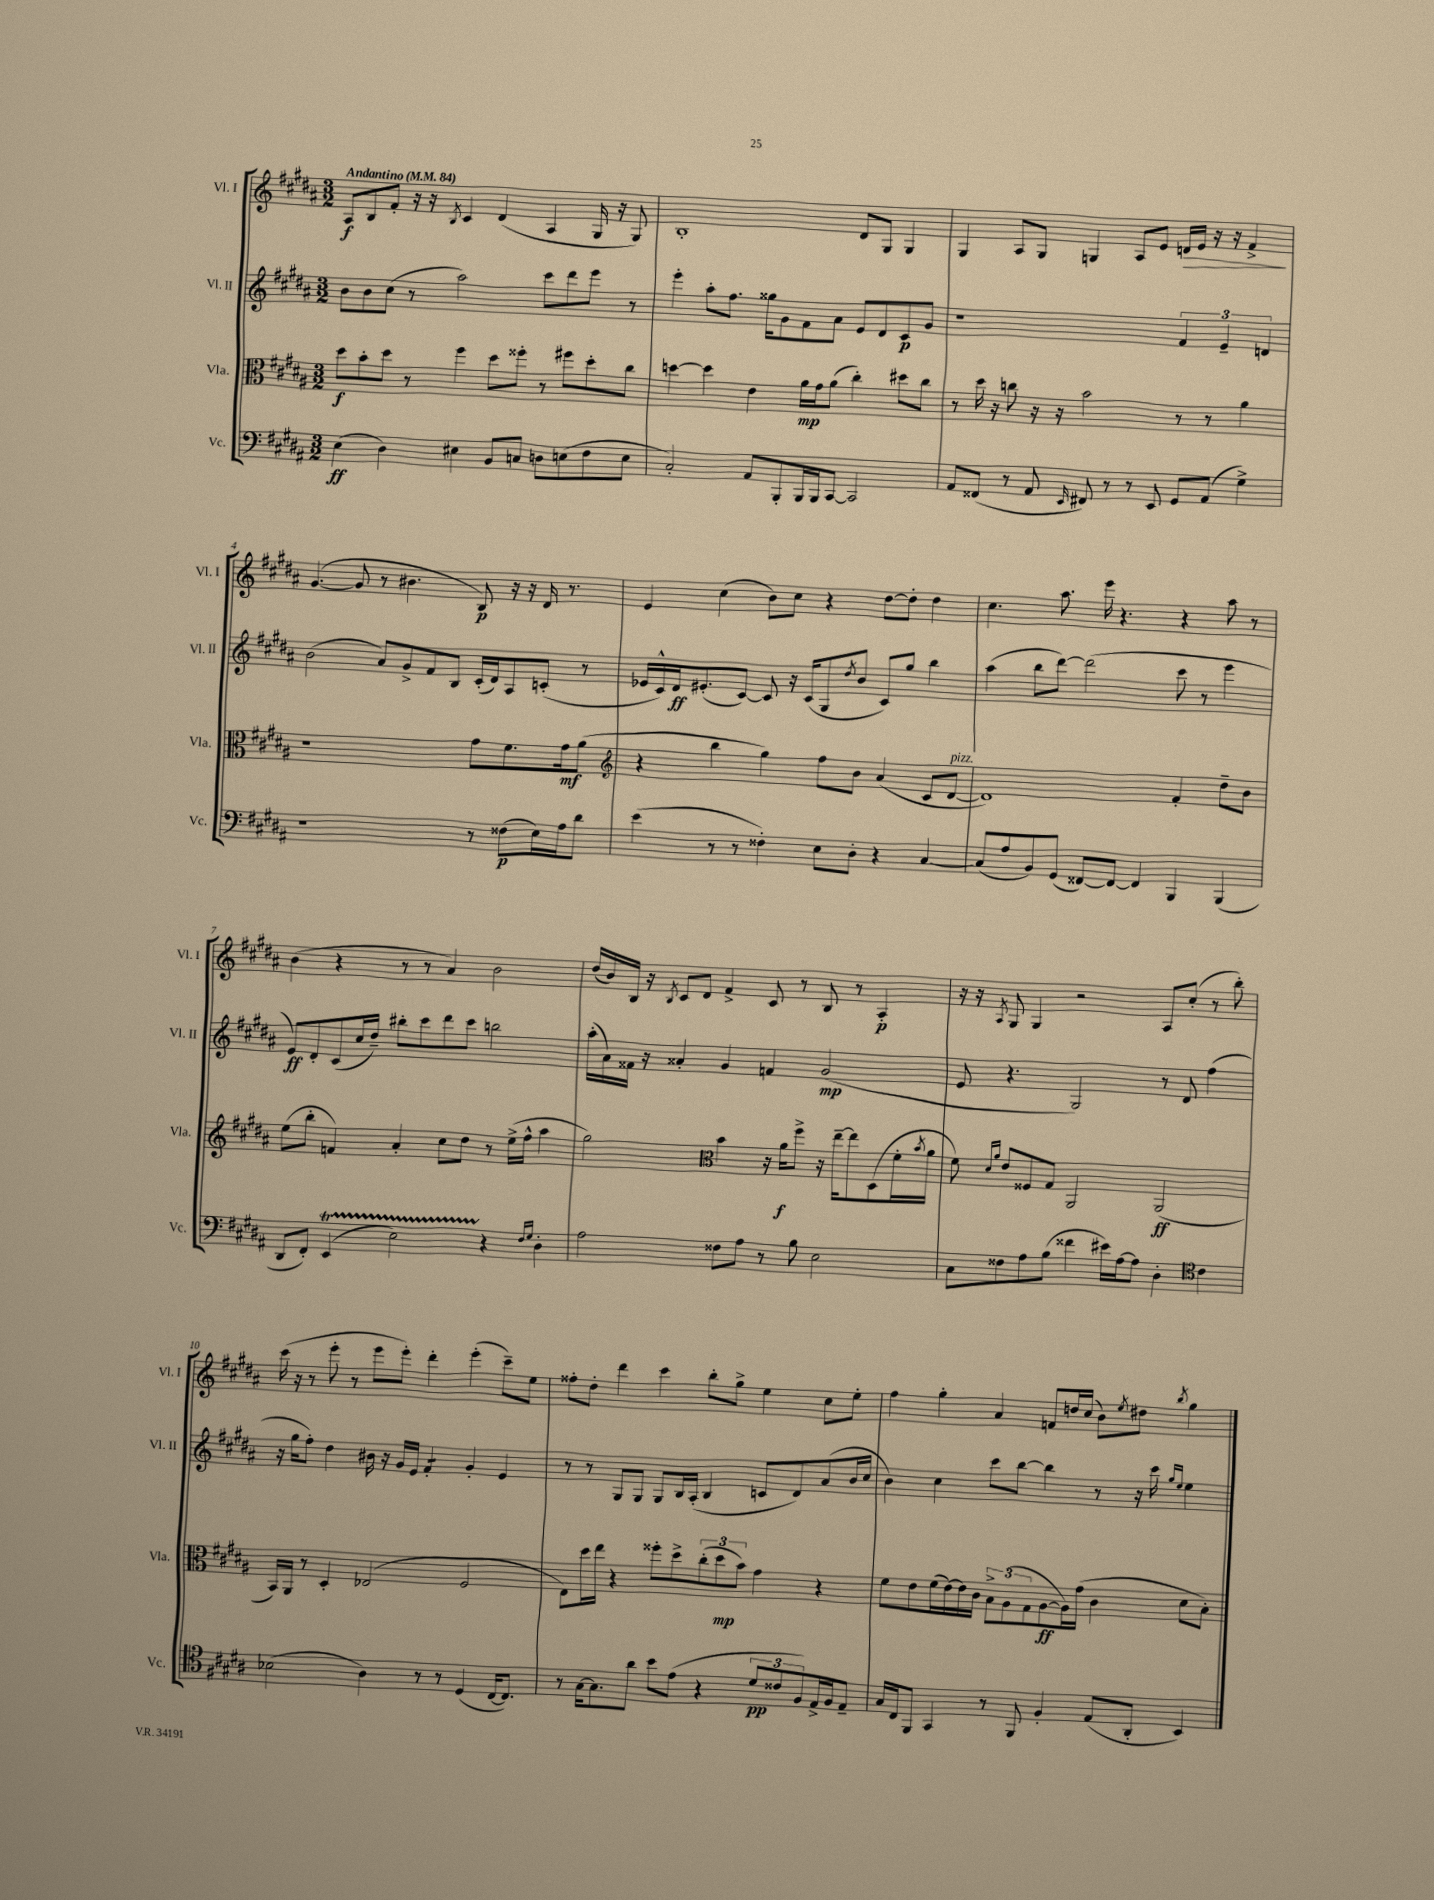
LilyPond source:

<<
\new StaffGroup <<
\new Staff = "s0" \with { instrumentName = "Vl. I" shortInstrumentName = "Vl. I" } {
    \clef treble \key b \major \numericTimeSignature \time 3/2 \tempo "Andantino" 4 = 84
    ais8\f b8 fis'8-. r16 r16 \acciaccatura { b8 } cis'4 dis'4( ais4 gis16 r16 gis8) |
    b1-. dis'8 gis8 gis4 |
    gis4 ais8 gis8 g4 ais8 e'8 d'16\> e'16 r16 r16 fis'4->\! |
    gis'4.~( gis'8 r8 bis'4. b8\p) r16 r16 dis'16 r8. |
    e'4 cis''4( b'8) cis''8 r4 dis''8~ dis''8-. dis''4 |
    cis''4. ais''8. e'''16 r4. r4 ais''8 r8 |
    b'4( r4 r8 r8 ais'4) b'2 |
    dis''16( b'16) b16 r16 \acciaccatura { b8 } cis'8 dis'8 fis'4-> cis'8 r8 b8 r8 ais4-.\p |
    r16 r16 \acciaccatura { ais8 } gis8 gis4 r2 ais8 cis''8-.( r8 b''8-.) |
    cis'''16( r16 r8 e'''8-. r8 e'''8 e'''8-.) dis'''4-. e'''4-.( cis'''8--) e''8 |
    fisis''8-. dis''8-. dis'''4 cis'''4 b''8-. gis''8-> e''4 cis''8 e''8-. |
    fis''4 gis''4-. ais'4 f'8 d''16 cis''16( b'8) \acciaccatura { e''8 } dis''8 \acciaccatura { b''8 } gis''4 \bar "|." |
}
\new Staff = "s1" \with { instrumentName = "Vl. II" shortInstrumentName = "Vl. II" } {
    \clef treble \key b \major \numericTimeSignature \time 3/2
    b'8 b'8 cis''8( r8 ais''2) cis'''8 dis'''8 e'''8 r8 |
    e'''4-. ais''8-. fis''8. gisis''16 gis'8 fis'8 ais'8 e'8 dis'8 cis'8\p gis'8 |
    r1 \tuplet 3/2 { fis'4 e'4-- d'4 } |
    b'2( ais'8) gis'8-> fis'8 b8 cis'16-.( dis'16) ais8 c'8-.( r8 |
    ees'16 cis'16-^) dis'16\ff eis'8.-.( cis'8~) cis'8 r16 cis'16( gis8 \acciaccatura { dis''8 } b'8 cis'8) gis''8 b''4 |
    ais''4( b''8 dis'''8~) dis'''2( cis'''8 r8 e'''4 |
    e'8\ff) dis'8-. cis'8( cis''16 dis''16--) bis''8-. cis'''8 dis'''8 cis'''8 b''2 |
    ais''16-.( ais'16) fisis'16 r16 aisis'4-. gis'4 f'4 gis'2\mp( |
    e'8 r4. gis2) r8 dis'8 fis''4( |
    r16 gis''16 fis''8-.) dis''4 bis'16 r16 gis'16 e'16 fis'4:8-. gis'4-. e'4 |
    r8 r8 gis8 gis8 gis8 b16 ais16-.( b4 c'8 dis'8) ais'8( b'16 cis''16 |
    b'4) cis''4 cis'''8 b''8~ b''4 r8 r16 cis'''16 \grace { gis''16 e''16 } e''4 \bar "|." |
}
\new Staff = "s2" \with { instrumentName = "Vla." shortInstrumentName = "Vla." } {
    \clef alto \key b \major \numericTimeSignature \time 3/2
    dis''8\f b'8-. dis''8 r8 fis''4 dis''8 fisis''8-. r8 fis''8 dis''8-. cis''8 |
    d''4~ d''4 e'4 ais'16\mp gis'16 ais'8( cis''4-.) dis''8 cis''8 |
    r8 dis''16 r16 c''8 r16 r16 b'2 r8 r8 ais'4 |
    r1 gis'8 fis'8. gis'16\mf ais'8( |
    \clef treble r4 b''4 gis''4) fis''8 b'8 ais'4( cis'8 dis'8~^\markup { \italic "pizz." } |
    dis'1) fis'4-. dis''8-- b'8 |
    e''8( b''8-. f'4) ais'4-. cis''8 dis''8 r8 e''16->( fis''16-^ ais''4 |
    gis''2) \clef alto b'4 r16 ais'16\f fis''8-> r16 e''16~-- e''8 dis8( fis'16-. \acciaccatura { b'8 } ais'16 |
    fis'8) \grace { dis'16 ais'16 } e'8 fisis8 gis8 ais,2 ais,2\ff( |
    b,16) ais,16 r8 dis4-. ees2( fis2 |
    e8) dis''16 e''16 r4 fisis''8-. dis''8-> \tuplet 3/2 { cis''8-.( dis''8\mp b'8) } gis'4 r4 |
    fis'8 e'8 fis'16( e'16~) e'16 cis'16 \tuplet 3/2 { b8-> ais8( gis8 } ais8~\ff ais16) gis'16( cis'4 dis'8 b8-.) \bar "|." |
}
\new Staff = "s3" \with { instrumentName = "Vc." shortInstrumentName = "Vc." } {
    \clef bass \key b \major \numericTimeSignature \time 3/2
    e4\ff( dis4) eis4 b,8 c8 d8 e8( fis8 e8 |
    cis2-.) ais,8 b,,8-. b,,16 b,,16 cis,8~ cis,2 |
    ais,8 fisis,8( r8 ais,8 \grace { e,16 } fis,8) r8 r8 e,8 gis,8 ais,8( gis4->) |
    r1 r8 fisis8\p( e16) ais16 dis'8 |
    e'4( r8 r8 fisis4-.) e8 dis8-. r4 cis4~ |
    cis8( ais8 b,8) gis,8( fisis,8~) fisis,8~ fisis,4 b,,4 b,,4( |
    dis,8 fis,8-.) e,4\startTrillSpan( e2) r4\stopTrillSpan \grace { fis16 gis16 } dis4-. |
    ais2 fisis8 ais8 r8 b8 e2 |
    cis8 fisis8 ais8 b8( fisis'4 eis'16) ais16~ ais8 dis4-. \clef tenor cis'4 |
    bes2( ais4) r8 r8 dis4( cis16~ cis8.) |
    r8 gis16~ gis8. ais'8 b'8 e'8( r4 \tuplet 3/2 { dis'8\pp cisis'8 fis8) } e16-> fis16 e8-- |
    gis16 cis16 fis,8 gis,4 r8 fis,8 fis4-. e8( ais,8-. b,4) \bar "|." |
}
>>
>>
